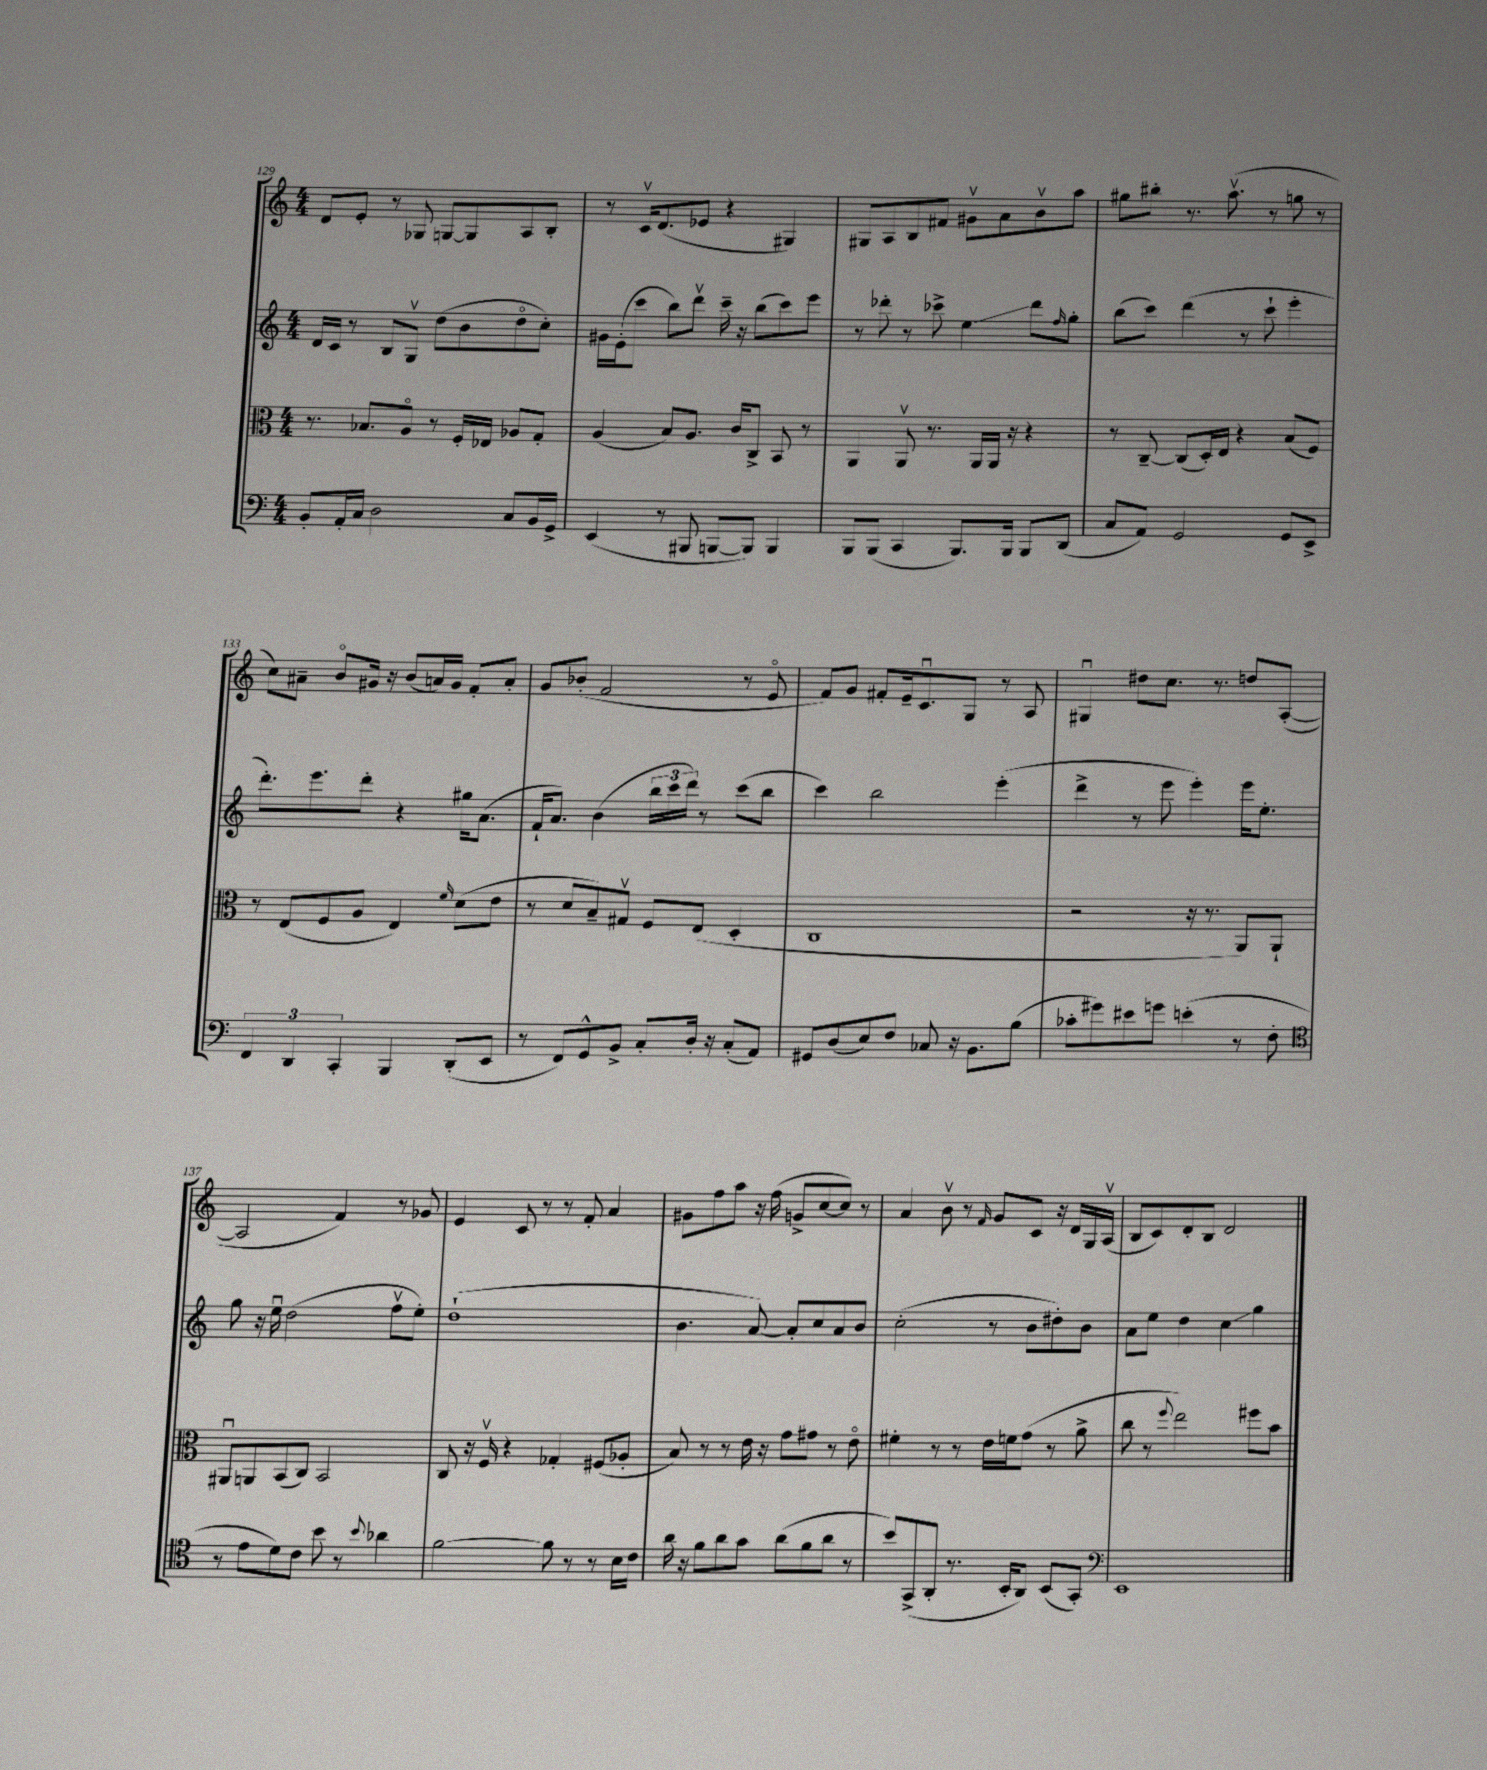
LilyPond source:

<<
\new StaffGroup <<
\new Staff = "s0" {
    \clef treble \key c \major \numericTimeSignature \time 4/4
    d'8 e'8-. r8 ges8 g8~ g8 a8 b8-. |
    r8 c'16\upbow d'8.( ees'8 r4 gis4) |
    gis8 a8 b8 fis'8 gis'8\upbow a'8 b'8\upbow a''8 |
    gis''8 bis''8-. r8. a''8.\upbow( r8 g''8 r8 |
    c''8) ais'8-- b'8\flageolet gis'16 r16 b'8( a'16) gis'16 f'8-. a'8-. |
    g'8 bes'8-.( f'2 r8 e'8\flageolet |
    f'8) g'8 fis'8-. e'16-- c'8.\downbow g8 r8 a8 |
    gis4\downbow dis''8 c''8. r8. d''8 a8~-.( |
    a2 f'4) r8 ges'8 |
    e'4 c'8 r8 r8 f'8-. a'4 |
    gis'8 f''8 a''8 r16 f''16( g'8-> c''8~ c''8) r8 |
    a'4 b'8\upbow r8 \grace { f'16 } g'8 c'8 r16 d'16 g16 a16\upbow( |
    b8 c'8) d'8-. b8 d'2 \bar "|." |
}
\new Staff = "s1" {
    \clef treble \key c \major \numericTimeSignature \time 4/4
    d'16 c'16 r8 b8 g8\upbow d''8( b'8 d''8\flageolet c''8-.) |
    gis'16 e'16-.( c'''8 b''8) d'''8\upbow c'''16-- r16 b''8( c'''8) e'''8 |
    r8 des'''8-. r8 ces'''8-> e''4\glissando des'''8 \grace { f''16 } g''8-. |
    b''8( c'''8) d'''4( r8 c'''8-! e'''4-. |
    d'''8.-.) e'''8. d'''8-. r4 gis''16 a'8.( |
    f'16-! a'8.) b'4( \tuplet 3/2 { b''16 c'''16 d'''16) } r8 c'''8( b''8 |
    c'''4) b''2 e'''4-.( |
    d'''4-> r8 e'''8 e'''4-.) e'''16 e''8.-. |
    g''8 r16 e''16\downbow d''2( f''8\upbow e''8-.) |
    d''1-!( |
    b'4. a'8~) a'8-. c''8 a'8 b'8 |
    c''2-.( r8 b'8 dis''8-.) b'8 |
    a'8 e''8 d''4 c''4\glissando g''4 \bar "|." |
}
\new Staff = "s2" {
    \clef alto \key c \major \numericTimeSignature \time 4/4
    r8. bes8. a8\flageolet r8 f16-. ees16 aes8 g8-. |
    a4( b8) a8. c'16 c8-> b,8 r8 |
    a,4 a,8\upbow r8. a,16 a,16 r16 r4 |
    r8 c8~-- c8( d16-.) e16 r4 b8( f8) |
    r8 e8( f8 a8 e4) \grace { f'16 } d'8( e'8 |
    r8 d'8 b8--) gis8\upbow f8 e8( d4-. |
    c1 |
    r2 r16 r8. a,8) a,8-! |
    ais,8\downbow a,8 b,8( c8) b,2 |
    c8 r16 f16\upbow r4 ges4-. fis8( aes8-. |
    b8) r8 r8 e'16 r16 g'8 gis'8 r8 e'8\flageolet |
    fis'4-. r8 r8 e'16 f'16 g'8( r8 a'8-> |
    c''8 r8 \appoggiatura { f''8 } e''2) fis''8 b'8 \bar "|." |
}
\new Staff = "s3" {
    \clef bass \key c \major \numericTimeSignature \time 4/4
    b,8-. a,16-. c16 d2 c8 b,16 g,16-> |
    e,4( r8 bis,,8 b,,8~ b,,8) b,,4 |
    b,,8 b,,8( c,4 b,,8.) b,,16 b,,8 d,8( |
    c8 a,8) g,2 g,8 e,8-> |
    \tuplet 3/2 { f,4 d,4 c,4-. } b,,4 d,8-.( e,8 |
    r8 f,8) g,8-^ b,8-> c8-. d16-. r16 c8-.( a,8) |
    gis,8 d8( e8) f8 ces8 r16 b,8. b8( |
    ces'8-. gis'8) eis'8 g'8 e'4-.( r8 f8-. |
    \clef tenor r8 e'8 d'8) c'8 b'8 r8 \appoggiatura { b'8 } aes'4 |
    f'2~ f'8 r8 r8 b16 c'16 |
    a'16 r16 f'8 a'8 g'8 a'8( f'8 a'8 r8 |
    b'8) g,8->( a,8-. r8. b,16-. a,8) b,8( g,8-.) |
    \clef bass e,1 \bar "|." |
}
>>
>>
\layout { \context { \Score currentBarNumber = #129 } }
